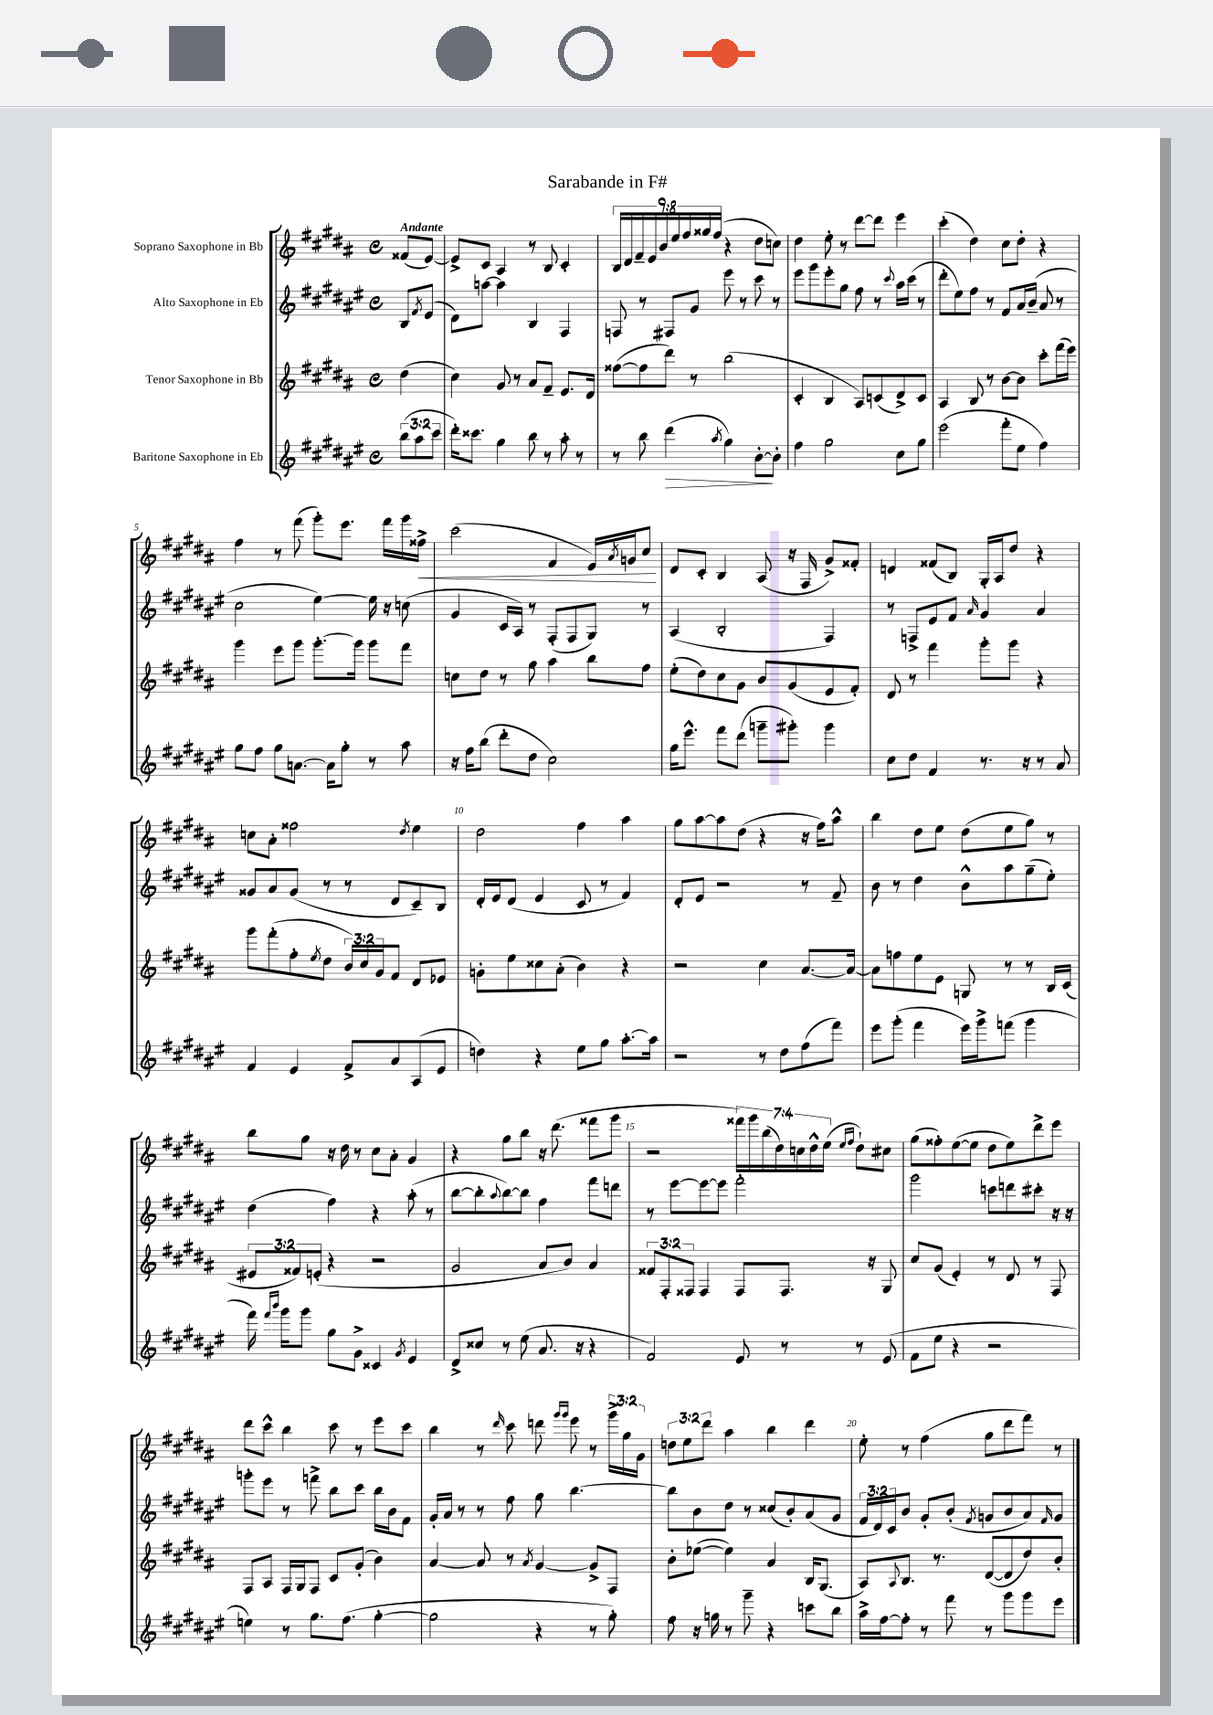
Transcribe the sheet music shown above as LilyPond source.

\header { title = "Sarabande in F#" }
<<
\new StaffGroup <<
\new Staff = "s0" \with { instrumentName = "Soprano Saxophone in Bb" } {
    \clef treble \key b \major \defaultTimeSignature \time 4/4 \override Staff.TupletNumber.text = #tuplet-number::calc-fraction-text \partial 4 \tempo "Andante"
    fisis'8( e'8~) |
    e'8-> cis'8 ais4 r8 b8 cis'4-. |
    \tuplet 9/8 { b16 dis'16 fis'16-- e'16 b'16 e''16 fis''16 gisis''16 fis''16( } r4 dis''8 c''8) |
    dis''4 e''8-. r8 dis'''8~ dis'''8 e'''4 |
    cis'''4-.( dis''4) cis''8 dis''8-. r4 |
    fis''4 r8 fis'''8( gis'''8-.) e'''8. fis'''16 gis'''16 fisis''16->\< |
    cis'''2( fis'4 e'16) \acciaccatura { ais'8 } g'16 cis''8\! |
    dis'8 cis'8-. b4 ais8( r16 fis16 gis'8->) fisis'8-. |
    d'4 fisis'8( b8) gis16-. ais16 dis''8 r4 |
    c''8 ais'8-. fisis''2 \acciaccatura { dis''8 } e''4 |
    dis''2 fis''4 ais''4 |
    gis''8 ais''8~ ais''8 dis''8( r4 r16 fis''16) ais''8-^ |
    b''4 dis''8 e''8 dis''8( e''8 gis''8) r8 |
    b''8 gis''8 r16 dis''16 r8 cis''8 ais'8-. gis'4 |
    r4 gis''8 b''8 r16 dis'''8.( fisis'''8 gis'''8 |
    r2 \tuplet 7/4 { fisis'''16) gis'''16 b''16( dis''16) c''16 dis''16-^ e''16( } \grace { e''16 fis''16 } dis''8-!) cis''8 |
    gis''8( fisis''8-.) e''8~( e''8 dis''8 e''8) dis'''8-> e'''8 |
    dis'''8 cis'''8-^ b''4 cis'''8 r8 e'''8 cis'''8 |
    b''4 r8 \grace { dis'''16 } cis'''8 d'''8 \grace { gis'''16 gis'''16 } e'''8 r8 \tuplet 3/2 { gis'''16-> gis''16 gis'16 } |
    \tuplet 3/2 { d''8 e''8 dis'''8 } ais''4 b''4 dis'''4 |
    e''8-. r8 fis''4( gis''8 dis'''8 fis'''8) r8 \bar "|." |
}
\new Staff = "s1" \with { instrumentName = "Alto Saxophone in Eb" } {
    \clef treble \key fis \major \defaultTimeSignature \time 4/4 \override Staff.TupletNumber.text = #tuplet-number::calc-fraction-text \partial 4
    b8 \acciaccatura { fis'8 } eis'8( |
    dis'8) a''8~ a''4 b4 fis4 |
    f8 r8 fis8 gis'8 eis'''8 r8 cis'''8 r8 |
    eis'''8 gis'''8 eis'''8-. gis''8 fis''8 r8 \appoggiatura { cis'''8 } ais''16 cis'''16( r8 |
    dis'''8-. eis''8) fis''8 r8 fis'8 ais'16 b'16--( ais'8 r8 |
    cis''2 eis''4~) eis''16 r16 c''8( |
    gis'4 cis'16 ais16) r8 fis8-.( fis8 gis8) r8 |
    ais4( b2-. fis4) |
    r8 f8-> eis'8 fis'8 \grace { ais'16 } gis'4 ais'4 |
    gisis'8 ais'8 gisis'8( r8 r8 dis'8 cis'8--) b8 |
    dis'16-. eis'16 dis'8( eis'4 cis'8 r8 fis'4) |
    dis'8-. eis'8 r2 r8 fis'8-- |
    b'8 r8 dis''4 b'8-^ ais''8 gis''8--( eis''8-.) |
    dis''4( fis''4) r4 ais''8-.( r8 |
    b''8~ b''8-. \appoggiatura { ais''8 } b''8~) b''8 fis''4 fis'''8 d'''8 |
    r8 eis'''8~ eis'''8~ eis'''8 fis'''2-. |
    gis'''2 c'''8 d'''8 cis'''8-. r16 r16 |
    g'''8-. eis'''8 r8 f'''8-> b''8 cis'''8 b''16 b'16 fis'8 |
    gis'16-. ais'16 r8 r8 fis''8 gis''8 b''4.~ |
    b''8 b'8 dis''8 r8 cisis''8( b'8-.) ais'8( gis'8 |
    \tuplet 3/2 { fis'16 dis'16) cis'16 } b'8 gis'8-. b'8-.( \acciaccatura { fis'8 } g'8 b'8 ais'8) \grace { fis'16 } g'8 \bar "|." |
}
\new Staff = "s2" \with { instrumentName = "Tenor Saxophone in Bb" } {
    \clef treble \key b \major \defaultTimeSignature \time 4/4 \override Staff.TupletNumber.text = #tuplet-number::calc-fraction-text \partial 4
    dis''4( |
    cis''4) gis'8 r8 ais'8 fis'8-- e'8. dis'16 |
    fisis''8~( fisis''8 dis'''8) r8 b''2( |
    cis'4-. b4 ais8) c'8( dis'8->) c'8 |
    ais4 b8 r8 b'8~ b'8 cis'''8-. fis'''16( e'''16) |
    gis'''4 e'''8 gis'''8 gis'''8.~-. gis'''16 gis'''8 fis'''8 |
    c''8 dis''8 r8 gis''8 ais''4 b''8 fis''8 |
    e''8-.( dis''8) cis''8 gis'8 b'8 gis'8( e'8 fis'8-.) |
    dis'8 r8 fis'''4 gis'''8-. gis'''8 r4 |
    gis'''8 fis'''8-.( fis''8-. \acciaccatura { e''8 } dis''8 \tuplet 3/2 { b'16) cis''16 gis'16 } fis'8 dis'8 ees'8 |
    g'8-. e''8 cisis''8 ais'8-.( b'4) r4 |
    r2 cis''4 ais'8.~ ais'16~ |
    ais'8 f''8 e''8 e'8 g8 r8 r8 b16 cis'16( |
    \tuplet 3/2 { eis'8 fisis'8) e'8-.( } r4 r2 |
    gis'2 ais'8 b'8) ais'4 |
    \tuplet 3/2 { fisis'8 fis8-. fisis8 } fisis4 fisis8 fisis8. r16 gis8 |
    cis''8 gis'8( e'4-.) r8 dis'8 r8 fis8 |
    fis8 ais8 fis16 gis16 fis8 cis'8 gis'8-.( b'4) |
    ais'4~ ais'8 r8 \acciaccatura { ais'8 } gis'4~ gis'8-> fis8 |
    b'8-. ees''8~( ees''4) ais'4 b16 gis8.( |
    ais8) \appoggiatura { ais8 } b8. r8. dis'8~( dis'8 dis''8) b'8-. \bar "|." |
}
\new Staff = "s3" \with { instrumentName = "Baritone Saxophone in Eb" } {
    \clef treble \key fis \major \defaultTimeSignature \time 4/4 \override Staff.TupletNumber.text = #tuplet-number::calc-fraction-text \partial 4
    \tuplet 3/2 { b''8( ais''8 cis'''8 } |
    dis'''16-.) cisis'''8. gis''4 b''8 r8 ais''8-. r8 |
    r8 b''8 dis'''4\>( \acciaccatura { ais''8 } gis''4) b'8~-.\! b'8-. |
    fis''4 gis''2 cis''8 gis''8 |
    eis'''2( fis'''8-. eis''8 fis''4) |
    gis''8 fis''8 gis''8 a'8.~ a'16 gis''8-. r8 ais''8 |
    r16 fis''16 b''8( dis'''8-. dis''8 cis''2) |
    gis''16 eis'''8.-^ fis'''8 dis'''8( g'''8-- gis'''8-.) gis'''4 |
    cis''8 dis''8 fis'4 r8. r16 r8 ais'8 |
    fis'4 eis'4 fis'8-> ais'8 ais8( eis'8 |
    d''4) r4 eis''8 gis''8 ais''8.~-. ais''16 |
    r2 r8 dis''8 fis''8( fis'''8) |
    eis'''8 gis'''8-.( fis'''4 eis'''16) gis'''16-> f'''8( gis'''4 |
    fis'''16) \grace { fis'''16 b'''16 } gis'''16 gis'''8 gis''8 gis'8-> cisis'4 \acciaccatura { gis'8 } eis'4 |
    dis'8-> cisis''8 r8 eis''8( ais'8. r16 r4 |
    fis'2) eis'8 r8 r8 eis'8( |
    fis'8 eis''8 r4 r2 |
    e''4) r8 gis''8. fis''8.( gis''4~-. |
    gis''2 r4 r8 gis''8-.) |
    fis''8 r16 g''16 r8 gis'''8-- r4 c'''8 b''8 |
    ais''16-> fis''16~ fis''8-. r8 fis'''8 r8 gis'''8 gis'''8 eis'''8 \bar "|." |
}
>>
>>
\layout { \context { \Score \override BarNumber.break-visibility = ##(#f #t #t) barNumberVisibility = #(every-nth-bar-number-visible 5) } }
